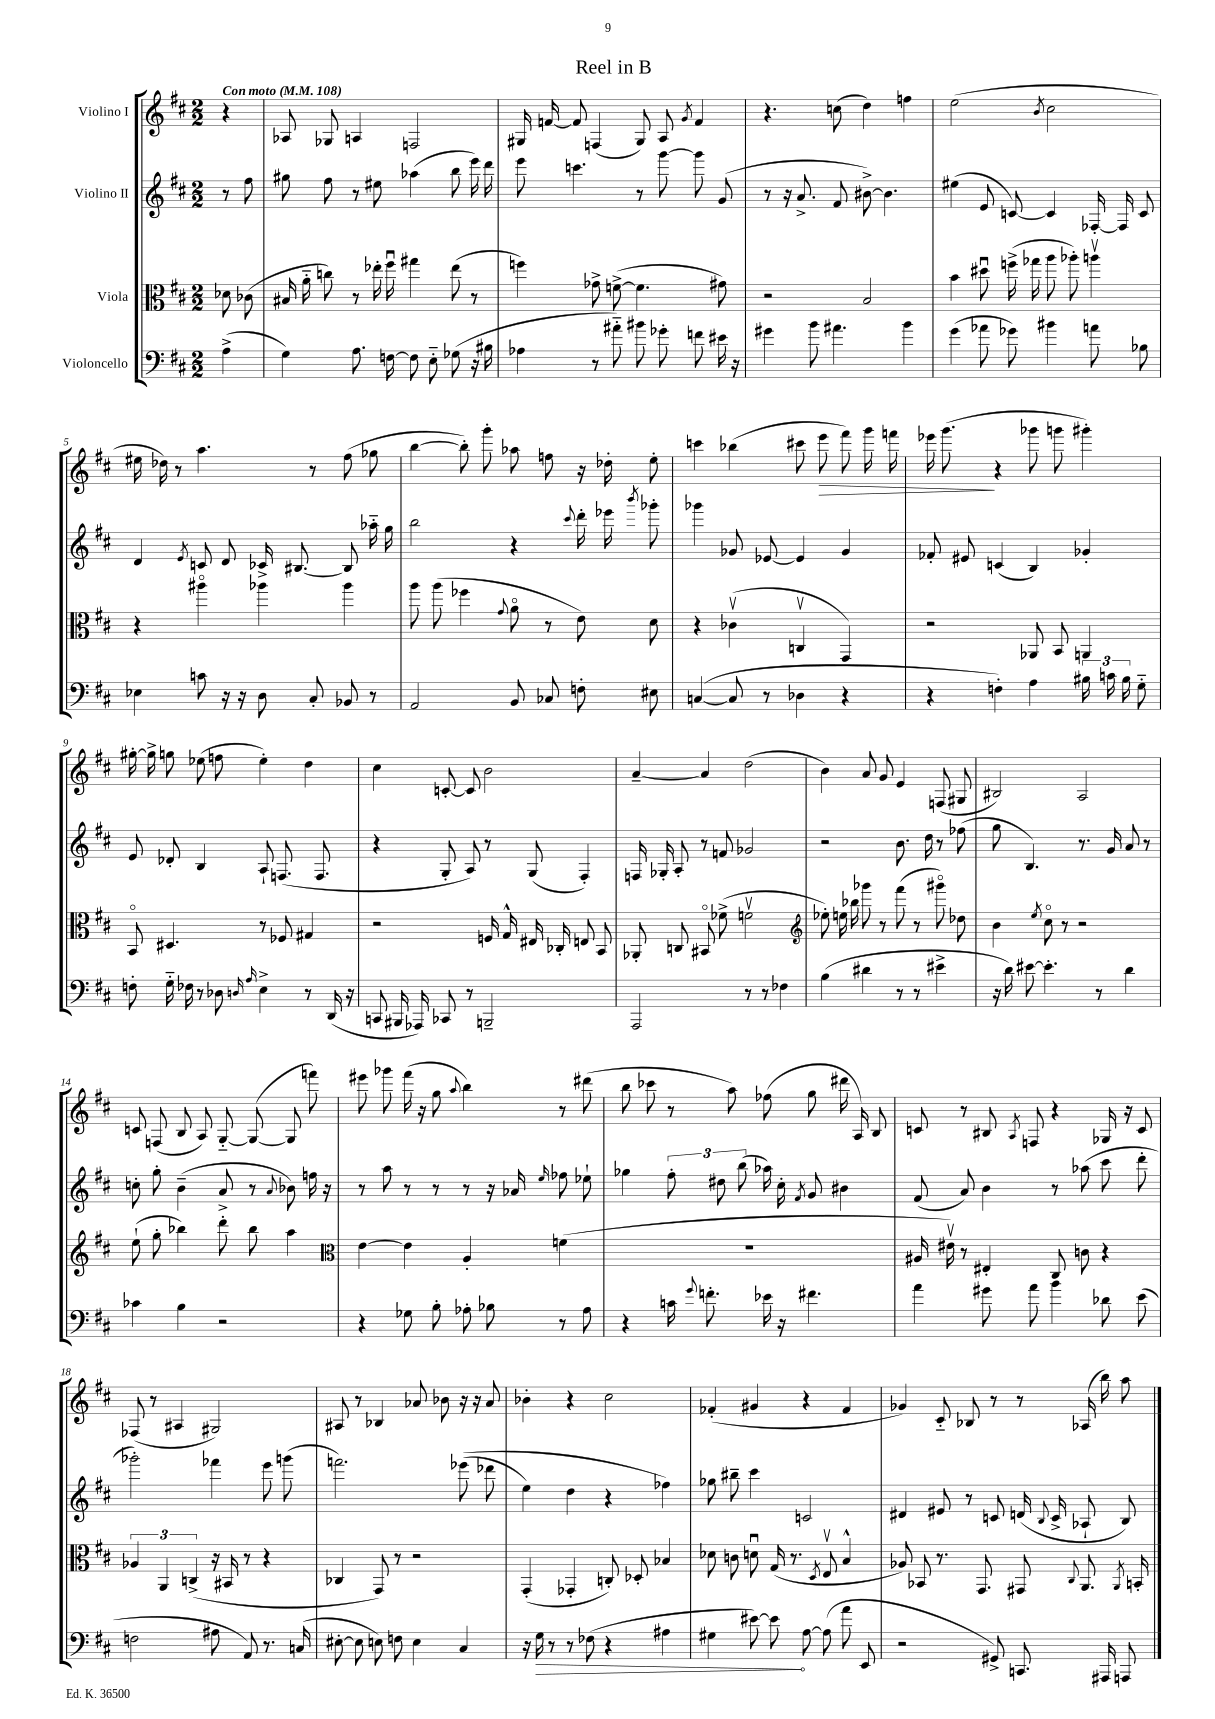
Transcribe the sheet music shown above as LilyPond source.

\header { title = "Reel in B" }
<<
\new StaffGroup <<
\new Staff = "s0" \with { instrumentName = "Violino I" } {
    \clef treble \key d \major \numericTimeSignature \time 2/2 \partial 4 \tempo "Con moto" 4 = 108
    \autoBeamOff r4 |
    aes8 ges8 a4 f2 |
    gis16 f'16~ f'8 f4( gis8) a8 \acciaccatura { g'8 } f'4 |
    r4. c''8( d''4) f''4 |
    e''2( \acciaccatura { b'8 } cis''2 |
    eis''16 des''16) r8 a''4. r8 fis''8( ges''8 |
    b''4~ b''8-.) g'''8-. aes''8 f''8 r16 des''16-. e''8-. |
    c'''4 bes''4( cis'''8 e'''8\> fis'''8) g'''16 f'''16 |
    ees'''16 g'''8.\!( r4 ges'''8 g'''8 gis'''4-.) |
    gis''16~-. gis''16-> g''8 ees''8( f''8 ees''4-.) d''4 |
    cis''4 c'8~-. c'8 b'2 |
    a'4~-- a'4 d''2( |
    b'4) a'8 g'8 e'4 f8( gis8 |
    bis2) a2 |
    c'8 f8( b8 a8) g8~-_ g8~( g8 f'''8) |
    eis'''8 ges'''8 fis'''16( r16 g''8 \appoggiatura { a''8 } b''4) r8 dis'''8( |
    b''8 ces'''8 r8 a''8) fes''8( g''8 dis'''16 a16) b8 |
    c'8 r8 bis8 \acciaccatura { a8 } f8 r4 ges16 r16 c'8 |
    fes8( r8 ais4 gis2) |
    ais8 r8 bes4 aes'8 bes'8 r16 r16 aes'8 |
    bes'4-. r4 cis''2 |
    fes'4-.( gis'4 r4 fes'4 |
    ges'4) cis'8-_ bes8 r8 r8 aes16( b''16) a''8 \bar "|." |
}
\new Staff = "s1" \with { instrumentName = "Violino II" } {
    \clef treble \key d \major \numericTimeSignature \time 2/2 \partial 4
    \autoBeamOff r8 fis''8 |
    gis''8 fis''8 r8 eis''8 aes''4( b''8 e'''16) d'''16 |
    e'''8 c'''4. r8 g'''8~ g'''8 g'8( |
    r8 r16 a'8.-> fis'8 bis'8~->) bis'4. |
    eis''4( e'8 c'8~) c'4 fes16~-. fes16 c'8 |
    d'4 \acciaccatura { e'8 } c'8 d'8 ces'16-> bis8.~ bis8 aes''16-_ g''16 |
    b''2 r4 \appoggiatura { cis'''8 } d'''16-. ees'''16 \acciaccatura { b'''8 } ges'''8-. |
    ges'''4 ges'8 ees'8~ ees'4 ges'4 |
    fes'8-. eis'8 c'4( b4) ges'4-. |
    e'8 des'8-. b4 a8-! f8.( f8. |
    r4 g8-. a8) r8 g8( fis4-.) |
    f16 ges16-. a8-. r8 f'8 ges'2 |
    r2 b'8. d''16 r8 fes''8( |
    g''8 b4.) r8. g'16 a'8 r8 |
    c''8-. g''8-. b'4--( a'8-> r8 \appoggiatura { a'8 } bes'8) f''16 r16 |
    r8 a''8 r8 r8 r8 r16 aes'16 \grace { e''16 } fes''8 ees''8-! |
    ges''4 \tuplet 3/2 { fis''8-. dis''8 b''8( } aes''16) cis''16-. \acciaccatura { fis'8 } g'8 bis'4 |
    fis'8( a'8) b'4 r8 aes''8( cis'''8 d'''8-. |
    ges'''2-.) fes'''4 e'''8 g'''8( |
    f'''2.) ees'''8(\( des'''8 |
    e''4) d''4 r4 fes''4\) |
    ges''8 bis''8-- cis'''4 c'2 |
    dis'4 eis'8 r8 c'8 d'16( \appoggiatura { b8 } c'16-> aes8-! b8) \bar "|." |
}
\new Staff = "s2" \with { instrumentName = "Viola" } {
    \clef alto \key d \major \numericTimeSignature \time 2/2 \partial 4
    \autoBeamOff des'8 ces'8( |
    bis16 a'16-_ c''8) r8 ees''16-. fis''16\downbow gis''4 ees''8( r8 |
    f''4) ges'8-> f'8~->( f'4. gis'8) |
    r2 b2 |
    b'4 dis''8\downbow f''16->( ges''16 a''8 aes''8-.) a''4\upbow |
    r4 ais''4\flageolet aes''4 aes''4 |
    a''8 a''8( fes''4 \appoggiatura { g'8 } a'8\flageolet r8 e'8) d'8 |
    r4 ces'4\upbow( c4\upbow g,4) |
    r2 aes,8 b,8 a,4 |
    b,8\flageolet dis4. r8 fes8 gis4 |
    r2 f16 g16-^ eis16 ces16-. e8 b,8 |
    aes,8-. c8 bis,8\flageolet fes'8->( f'2\upbow |
    \clef treble ees''8-.) e''16 bes''16 ges'''8 r8 fis'''8( r8 gis'''8\flageolet) des''8 |
    b'4 \acciaccatura { e''8 } cis''8\flageolet r8 r2 |
    e''8-!( g''8-. bes''4) d'''8-. bes''8 a''4 |
    \clef alto e'4~ e'4 a4-. f'4( |
    R1 |
    ais16 eis'16\upbow) r8 eis4-. cis8 c'8 r4 |
    \tuplet 3/2 { aes4 a,4 c4->( } r16 bis,16 r8 r4 |
    ces4 g,8) r8 r2 |
    g,4-.( ges,4-. c8-.) des8-. bes4 |
    des'8 c'8 d'8\downbow g16( r8. \acciaccatura { d8 } e8\upbow b4-^ |
    aes8) bes,8 r8. g,8. gis,8 \appoggiatura { cis8 } a,8. \acciaccatura { a,8 } b,16-. \bar "|." |
}
\new Staff = "s3" \with { instrumentName = "Violoncello" } {
    \clef bass \key d \major \numericTimeSignature \time 2/2 \partial 4
    \autoBeamOff a4->( |
    g4) a8. f16~ f8 e8-_ ges8( r16 bis16 |
    aes4 r8 ais'8-_) bis'8 ges'8-. f'8 eis'16 r16 |
    gis'4 b'8 ais'4. b'4 |
    g'4( aes'8 ges'8) bis'4 a'8 bes8 |
    ees4 c'8 r16 r16 d8 cis8-. bes,8 r8 |
    a,2 b,8 ces8 f8-. eis8 |
    c4~( c8 r8 des4 r4 |
    r4 f4-.) a4 \tuplet 3/2 { bis16 c'16 bis16 } g8-_ |
    f8-. g16-_ fes16 r8 des8 \grace { d16 a16 } e4-> r8 d,16( r16 |
    c,8 bis,,16 aes,,16) ces,8 r8 b,,2-- |
    a,,2 r8 r8 fes4 |
    b4( dis'4 r8 r8 eis'4-> |
    r16 d'16) eis'8~ eis'4.-. r8 d'4 |
    ces'4 b4 r2 |
    r4 ges8 b8-. aes8-. bes8 r8 aes8 |
    r4 c'16 \appoggiatura { g'8 } f'8.-. ees'16 r16 fis'4. |
    a'4 gis'8 a'8 b'4 des'8 e'8( |
    f2 ais8 a,8) r8. c16( |
    eis8~-. eis8 e8) f8 e4 cis4 |
    r16 \once \override Hairpin.circled-tip = ##t g16\> r8 r8 fes8( r4 ais4 |
    gis4 eis'8~) eis'8\! a8~ a8( a'8 e,8 |
    r2 gis,8->) c,8. ais,,16 a,,8 \bar "|." |
}
>>
>>
